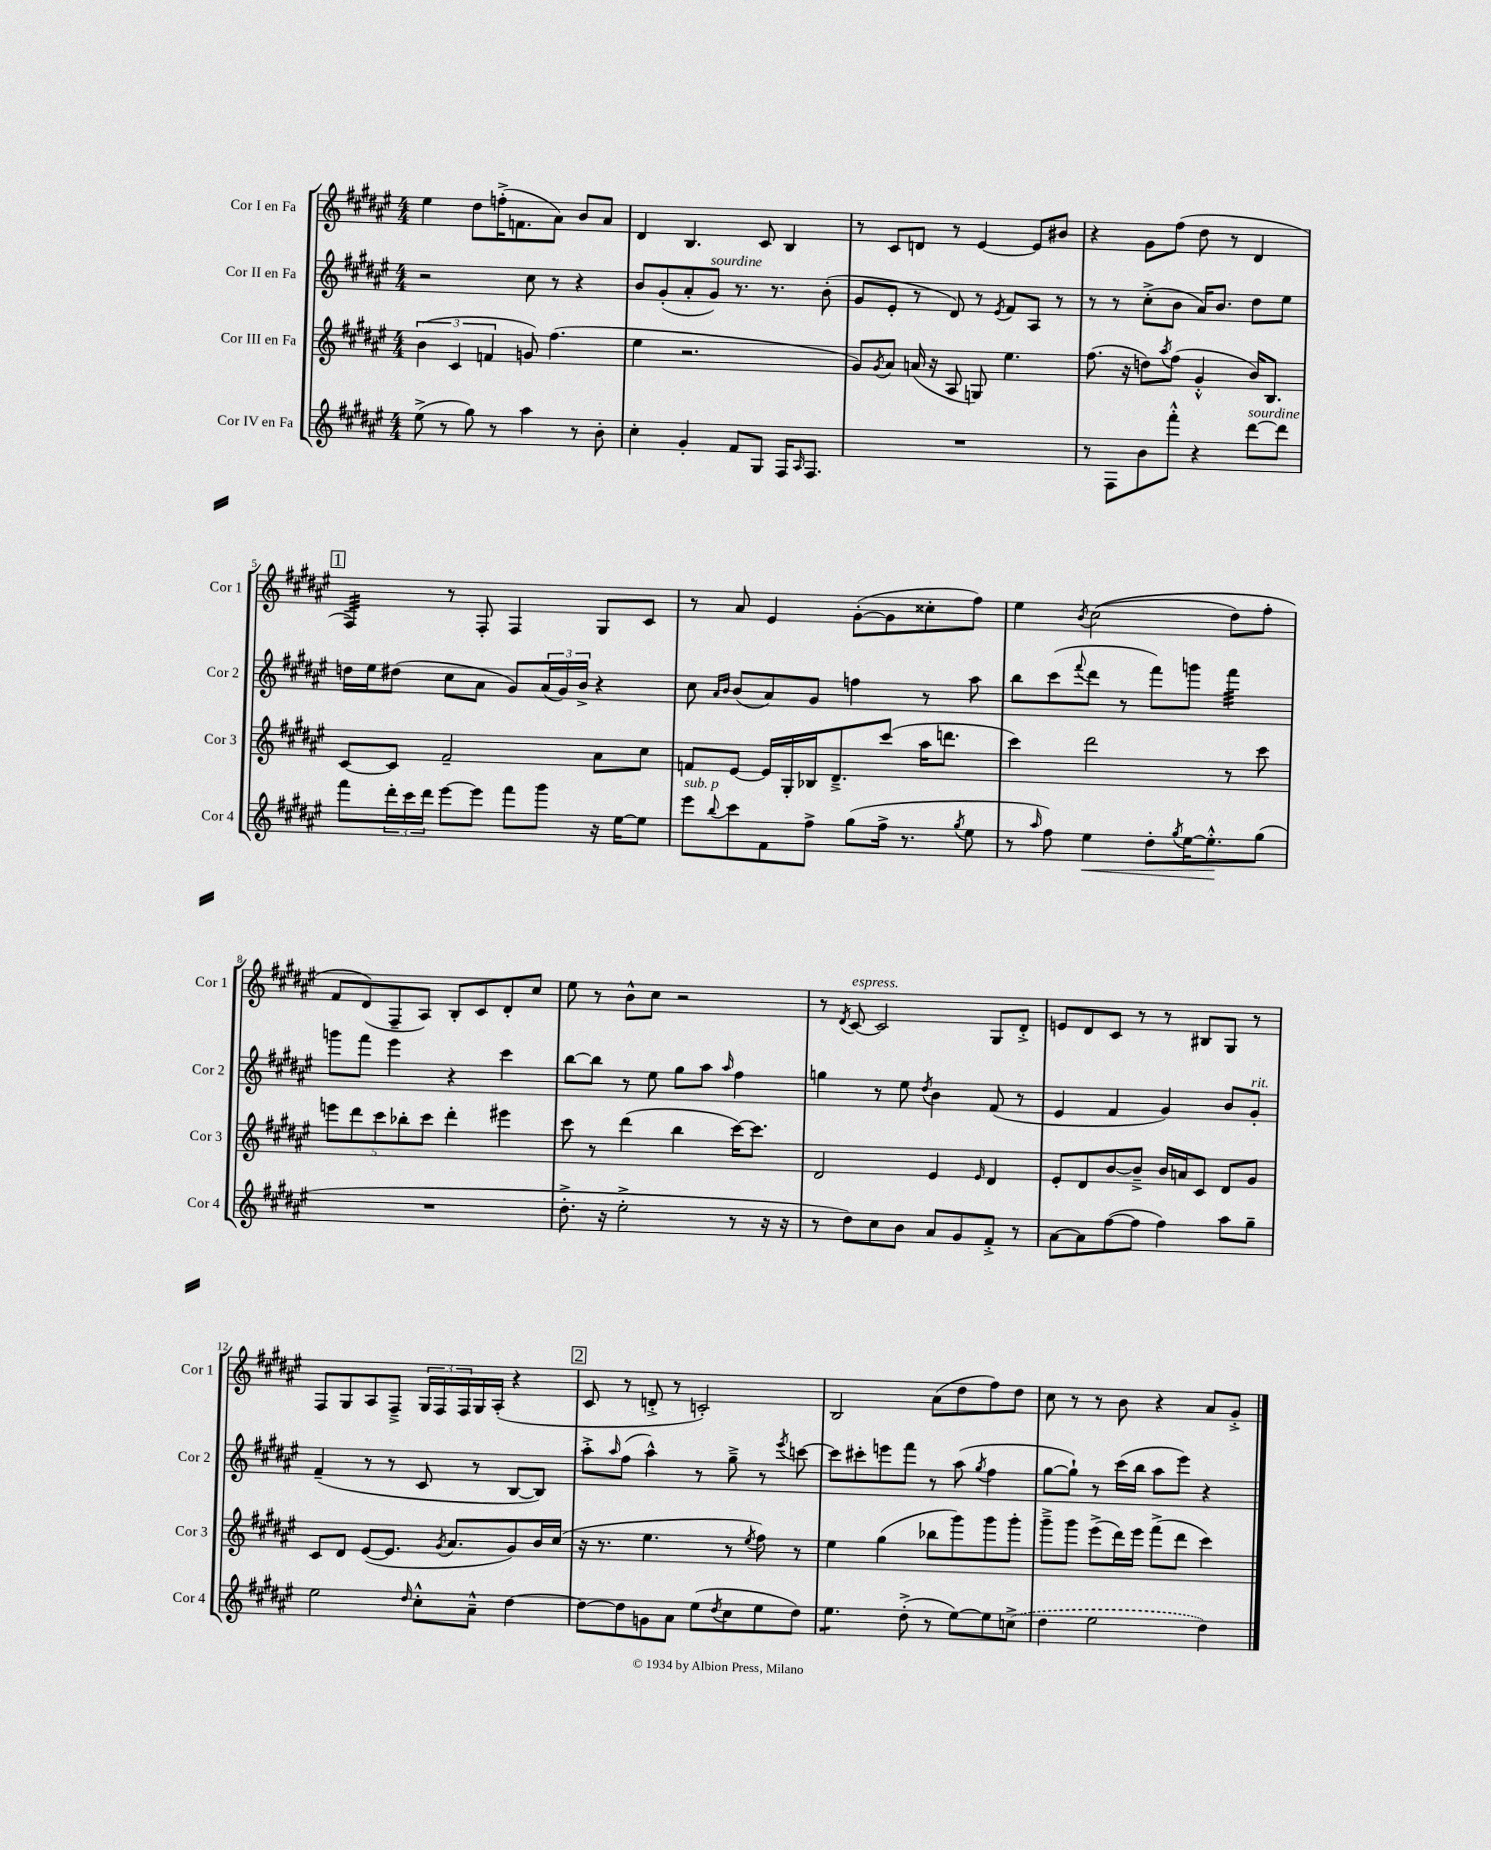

**kern	**kern	**kern	**kern
*staff4	*staff3	*staff2	*staff1
*clefG2	*clefG2	*clefG2	*clefG2
*k[f#c#g#d#a#e#]	*k[f#c#g#d#a#e#]	*k[f#c#g#d#a#e#]	*k[f#c#g#d#a#e#]
*M4/4	*M4/4	*M4/4	*M4/4
(8ee#^\	(6b\	2r	4ee#\
8r	.	.	.
.	6c#/	.	.
8gg#\)	.	.	8dd#\L
.	6f/	.	.
8r	.	.	(16ff'^\K
.	.	.	8.f\
4aa#\	8g/)	8cc#\	.
.	(4.ff#\	8r	8a#\J)
8r	.	4r	8b/L
8b'\	.	.	8a#/J
=	=	=	=
4cc#'\	4ee#\	8b/L	4d#/
.	.	(8g#'/	.
4g#'/	2.r	8a#'/	4.B/
.	.	8g#/J)	.
8f#/L	.	8.r	.
8G#/J	.	.	8c#/
.	.	8.r	.
16F#/LK	.	.	4B/
16qqA#/	.	.	.
8.F#/J	.	.	.
.	.	(8b'\	.
=	=	=	=
1r	8g#/L)	8g#/L	8r
.	8qg#/	.	.
.	8a#/J	8e#'/J	8c#/L
.	(16a/	8r	8d/J
.	16r	.	.
.	8A#/	8d#/)	8r
.	8G/)	8r	[4e#/
.	.	8qe#/	.
.	4.ee#\	8f#/L	.
.	.	8A#/J	8e#/]L
.	.	8r	8b#/J
=	=	=	=
8r	(8.ff#\	8r	4r
8F#\L	.	8r	.
.	16r	.	.
8b\	8dd\L)	(8cc#'^\L	8g#\L
.	8qaa#/	.	.
8fff#'^^\J	(8ff#\J	8b\J	(8ff#\J
4r	4g#'^^/	16a#/LK)	8dd#\
.	.	8.b/J	.
.	.	.	8r
[8ddd#\L	16b/LK)	8dd#\L	4d#/
.	8.B/J	.	.
8ddd#\]J	.	8ee#\J	.
=	=	=	=
8fff#\L	[8c#/L	16dd\LL	4F#/)
.	.	16ee#\J	.
24ddd#'\L	8c#/]J	(8dd#\J	.
24ccc#\	.	.	.
24ddd#\JJ	.	.	.
[8eee#\L	2f#~/	8cc#\L	8r
8eee#\]J	.	8a#\J	8F#'/
8fff#\L	.	8g#/L)	4F#/
8ggg#\J	.	(24a#/L	.
.	.	24g#/)	.
.	.	24b^/JJ	.
16r	8a#\L	4r	8G#/L
[16ee#\LK	.	.	.
8ee#\]J	8cc#\J	.	8c#/J
=	=	=	=
8eee#\L	8f/L	8cc#\	8r
.	.	16qqa#/LL	.
8qqbb/	.	16qqb/JJ	.
8ccc#\	[8e#/J	(8b/L	8a#/
8f#\	16e#/]LL	8a#/)	4e#/
.	16G#'/	.	.
8ff#^\J	16B-/J	8g#/J	.
.	8.d#~^/	.	.
(8gg#\L	.	4ff\	([8g#'\L
16ff#^\Jk	(8ccc#/J	.	8g#\]
8.r	.	.	.
.	16aa#\LK	8r	8cc##'\
.	8.ddd\J	.	.
8qgg#/	.	.	.
8ee#\	.	8aa#\	8ff#\J)
=	=	=	=
8r	4ccc#\)	8bb\L	4ee#\
16qqaa#/	.	.	.
8ff#\)	.	(8ccc#\	.
.	.	8qqfff#/	8qb/
4ee#\	2ddd#\	8ddd#\J	&((2cc#\
.	.	8r	.
8dd#'\L	.	8fff#\L)	.
8qgg#/	.	.	.
[16ee#\K	.	8ggg\J	.
8.ee#'^^\]	.	.	.
.	8r	4fff#\	8dd#\L)
(8gg#\J	8ccc#\	.	8ff#'\J
=	=	=	=
1r	10eee\L	8ggg\L	8f#/L
.	10ddd#\	.	.
.	.	8fff#\J	(8d#/&)
.	10ccc#\	.	.
.	.	4eee#\	8F#~/
.	10bb-'\	.	.
.	.	.	8A#/J)
.	10ccc#\J	.	.
.	4ddd#'\	4r	8B'/L
.	.	.	8c#/
.	4eee#\	4ccc#\	8d#'/
.	.	.	8cc#/J
=	=	=	=
8.dd#'^\	8ccc#\	[8bb\L	8ee#\
.	8r	8bb\]J	8r
16r	.	.	.
2ee#'^\	(4ddd#\	8r	8b^^\L
.	.	8ee#\	8cc#\J
.	4bb\	8gg#\L	2r
.	.	8aa#\J	.
.	.	16qqaa#/	.
8r	[16ccc#\LK)	4ff#\	.
.	8.ccc#\]J	.	.
16r	.	.	.
16r	.	.	.
=	=	=	=
8r	2d#/	4gg\	8r
.	.	.	8qd#/
8dd#\L)	.	.	[8c#/
8cc#\	.	8r	2c#/]
8b\J	.	8ee#\	.
.	.	8qdd#/	.
8a#/L	4e#/	4b\	.
8g#/	.	.	.
.	16qqe#/	.	.
8f#'^/J	4d#/	(8f#/	8G#/L
8r	.	8r	8d#'^/J
=	=	=	=
[8a#\L	8e#'/L	4e#/	8e/L
8a#\]	8d#/	.	8d#/
([8ff#\	[8b/	4f#/	8c#/J
8ff#\]J	8b~^/]J	.	8r
4ff#\)	16b/LL	4g#/)	8r
.	16a/J	.	.
.	8c#/J	.	8B#/L
8aa#\L	8d#/L	8b/L	8G#/J
8gg#~\J	8g#/J	8g#'/J	8r
=	=	=	=
2ee#\	8c#/L	(4f#~/	8F#/L
.	8d#/J	.	8G#/
.	([8e#/L	8r	8A#/
.	8.e#/]J	8r	8F#~^/J
16qqdd#/	.	.	.
8cc#'^^\L	.	8c#/	24G#/LL
.	.	.	24F#/
.	8qg#/	.	.
.	8.a#/L	.	.
.	.	.	24F#/
8a#~^^\J	.	8r	16G#/
.	.	.	(16A#'/JJ
[4dd#\	8g#/)	[8B/L	4r
.	16b/L	8B/]J)	.
.	(16cc#/JJ	.	.
=	=	=	=
8dd#\_L	16r	8aa#'^\L	8c#/
.	8.r	.	.
.	.	16qqaa#/	.
8dd#\]	.	(8ff#\J	8r
8g\	4.ee#\	4aa#^^\)	8d'^/
8a#\J	.	.	8r
(8ee#\L	.	8r	2c'/)
8qdd#/	.	.	.
8cc#\	8r	8gg#~^\	.
.	8qee#/	.	.
8ee#\	8ff#\)	8r	.
.	.	8qeee#/	.
8dd#\J)	8r	[8ccc\	.
=	=	=	=
4.ee#\	4ee#\	8ccc\]L	2B/
.	.	8ccc#'\	.
.	(4gg#\	8eee\	.
(8dd#'^\	.	8fff#\J	.
8r	8bb-\L	8r	(8a#\L
[8ee#\L)	8ggg#\)	(8aa#\	8dd#\
.	.	8qgg#/	.
8ee#\]	8ggg#\	4ff#\	8ff#\)
(8cc^\J	8ggg#'\J	.	8dd#\J
=	=	=	=
4dd#\	8ggg#~^\L	[8gg#\L	8cc#\
.	8ggg#\J	8gg#`\]J)	8r
2ee#\	(8eee#^\L	8r	8r
.	16ddd#\L)	(16ccc#\LL	8b\
.	16eee#\JJ	16bb\JJ	.
.	(8fff#^\L	8aa#\L	4r
.	8ddd#\J	8eee#\J)	.
4dd#\)	4ccc#\)	4r	8a#/L
.	.	.	8g#'^/J
==	==	==	==
*-	*-	*-	*-
